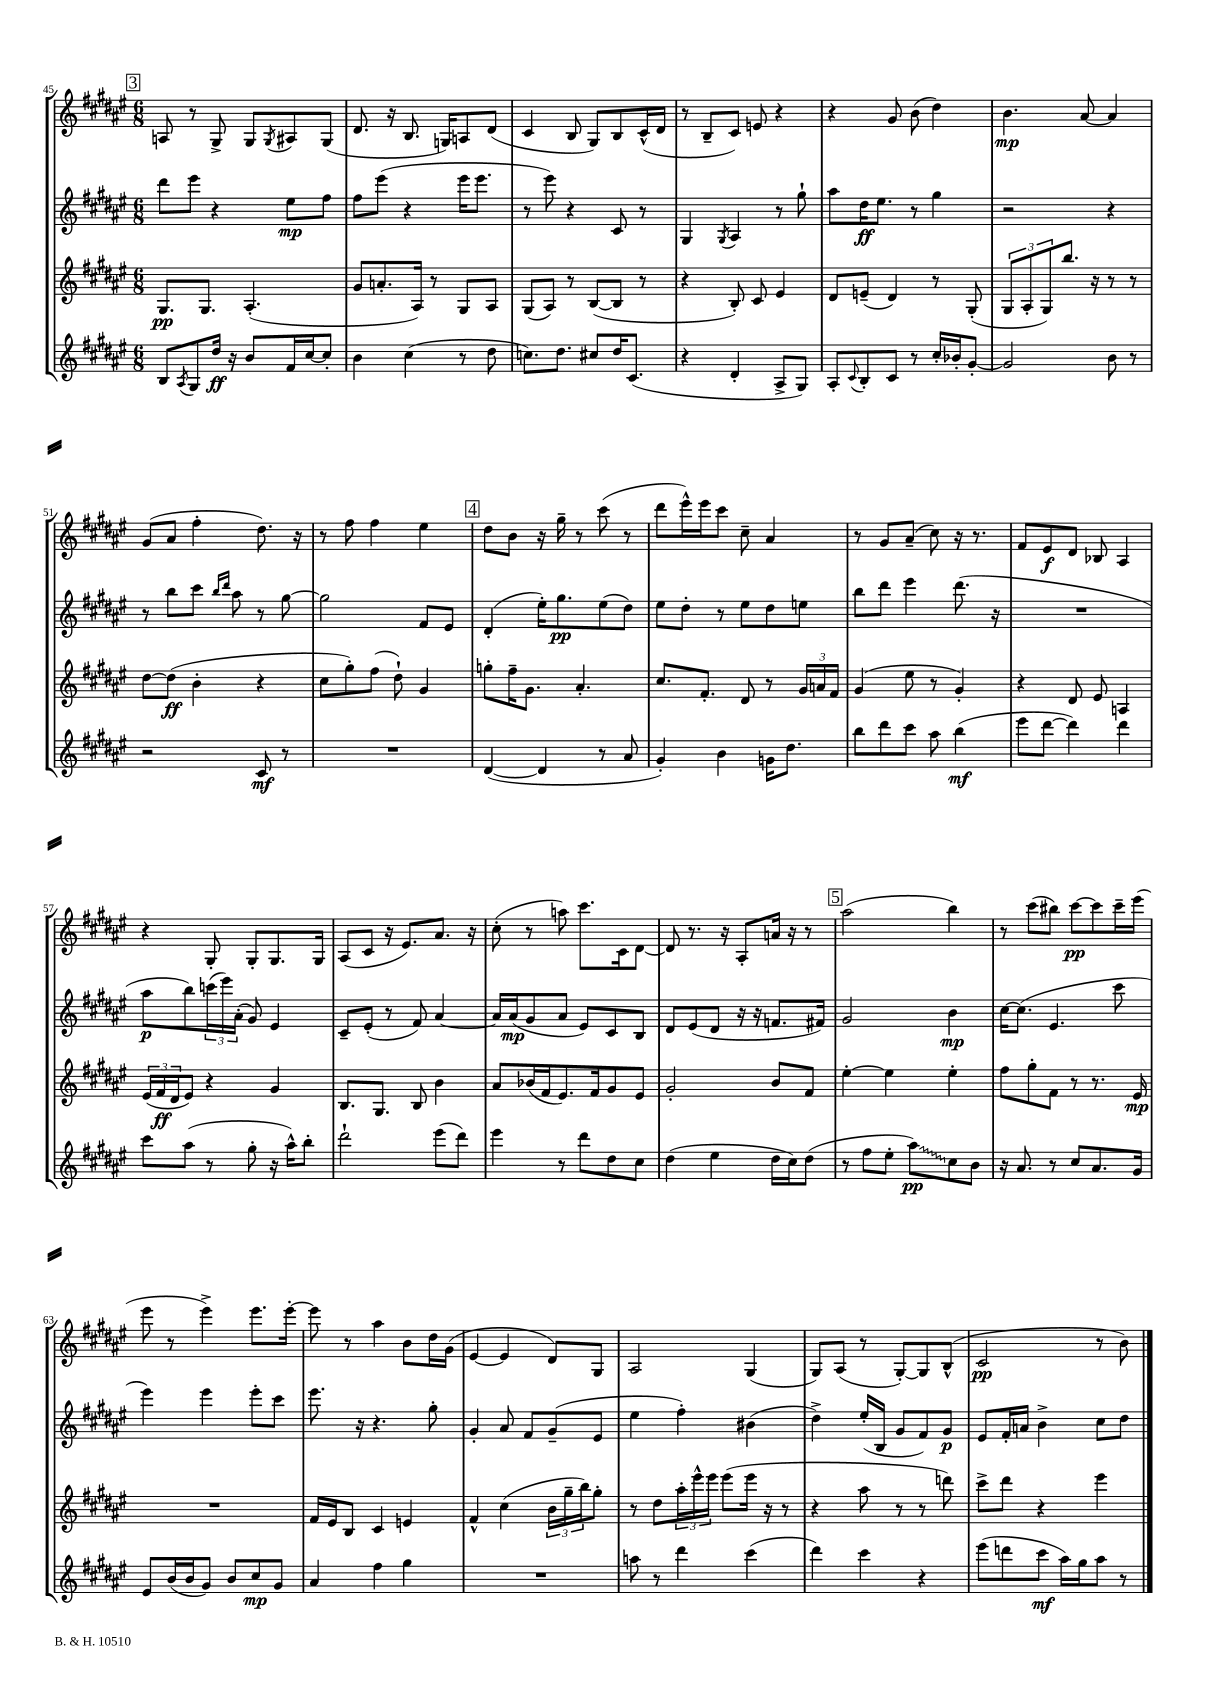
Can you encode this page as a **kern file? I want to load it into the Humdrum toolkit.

**kern	**kern	**kern	**kern
*staff4	*staff3	*staff2	*staff1
*clefG2	*clefG2	*clefG2	*clefG2
*k[f#c#g#d#a#e#]	*k[f#c#g#d#a#e#]	*k[f#c#g#d#a#e#]	*k[f#c#g#d#a#e#]
*M6/8	*M6/8	*M6/8	*M6/8
8B	8.G#	8ddd#	8A
8qA#	.	.	.
8G#	.	8eee#	8r
.	8.G#	.	.
16dd#	.	4r	8G#^
16r	.	.	.
8b	(4.A#'	.	8G#
.	.	.	8qG#
16f#	.	8ee#	8A#
[16cc#	.	.	.
8cc#']	.	8ff#	(8G#
=	=	=	=
4b	8g#	8ff#	8.d#
.	8.a'	(8eee#	.
.	.	.	16r
(4cc#	.	4r	8.B
.	16A#)	.	.
.	8r	.	.
.	.	.	16G)
8r	8G#	16eee#	8A
.	.	8.eee#	.
8dd#	8A#	.	(8d#
=	=	=	=
8.cc)	(8G#	8r	4c#
.	8A#)	8eee#)	.
8.dd#	.	.	.
.	8r	4r	8B
8cc#	([8B	.	8G#)
16dd#	8B]	8c#	8B
(8.c#	.	.	.
.	8r	8r	(16c#^^
.	.	.	16d#
=	=	=	=
4r	4r	4G#	8r
.	.	.	8B~
.	.	8qG#	.
4d#'	8B')	4A#	8c#)
.	8c#	.	8e
8A#^	4e#	8r	4r
8G#)	.	8gg#`	.
=	=	=	=
8A#'	8d#	8aa#	4r
8qqc#	.	.	.
8B'	(8e~	16dd#	.
.	.	8.ee#	.
8c#	4d#)	.	8g#
8r	.	8r	(8b
16cc#'	8r	4gg#	4dd#)
16b-'	.	.	.
[8g#'	(8G#'	.	.
=	=	=	=
2g#]	12G#	2r	4.b
.	12A#'	.	.
.	12G#)	.	.
.	8.bb	.	.
.	.	.	[8a#
.	16r	.	.
8b	8r	4r	4a#]
8r	8r	.	.
=	=	=	=
2r	[8dd#	8r	(8g#
.	(8dd#]	8bb	8a#
.	4b'	8ccc#	4ff#'
.	.	16qqbb	.
.	.	16qqddd#	.
.	.	8aa#	.
8c#	4r	8r	8.dd#)
8r	.	[8gg#	.
.	.	.	16r
=	=	=	=
2.r	8cc#	2gg#]	8r
.	8gg#')	.	8ff#
.	(8ff#	.	4ff#
.	8dd#`)	.	.
.	4g#	8f#	4ee#
.	.	8e#	.
=	=	=	=
([4d#	8gg'	(4d#'	8dd#
.	16ff#~	.	8b
.	8.g#	.	.
4d#]	.	16ee#')	16r
.	.	8.gg#	16gg#~
.	4.a#'	.	8r
8r	.	(8ee#	(8ccc#
8a#	.	8dd#)	8r
=	=	=	=
4g#')	8.cc#	8ee#	8ddd#
.	.	8dd#'	16eee#^^)
.	8.f#'	.	16eee#
4b	.	8r	8ccc#
.	8d#	8ee#	8cc#~
16g	8r	8dd#	4a#
8.dd#	.	.	.
.	24g#	8ee	.
.	24a	.	.
.	24f#	.	.
=	=	=	=
8bb	(4g#	8bb	8r
8ddd#	.	8ddd#	8g#
8ccc#	8ee#	4eee#	(8a#~
8aa#	8r	.	8cc#)
(4bb	4g#')	(8.ddd#	16r
.	.	.	8.r
.	.	16r	.
=	=	=	=
8eee#	4r	2.r	8f#
[8ddd#	.	.	8e#
4ddd#])	8d#	.	8d#
.	8e#	.	8B-
4ddd#	4A	.	4A#
=	=	=	=
8ccc#	(24e#	8aa#	4r
.	24f#	.	.
.	24d#	.	.
(8aa#	8e#)	8bb)	.
8r	4r	(24ccc	8G#'
.	.	24eee#)	.
.	.	(24a#'	.
8gg#'	.	8g#)	8G#'
16r	4g#	4e#	8.G#
16aa#^^)	.	.	.
8bb'	.	.	.
.	.	.	16G#
=	=	=	=
2ddd#`	8.B	8c#~	(8A#
.	.	(8e#'	8c#
.	8.G#	.	.
.	.	8r	16r
.	.	.	8.e#)
.	8B	8f#)	.
(8eee#	4b	[4a#	8.a#
8ddd#)	.	.	.
.	.	.	16r
=	=	=	=
4eee#	8a#	16a#]	(8cc#'
.	.	(16a#	.
.	(16b-	8g#	8r
.	16f#	.	.
8r	8.e#)	8a#	8aa)
8ddd#	.	8e#)	8.ccc#
.	16f#	.	.
8dd#	8g#	8c#	.
.	.	.	16c#
8cc#	8e#	8B	[8d#
=	=	=	=
(4dd#	2g#'	8d#	8d#]
.	.	(8e#	8.r
4ee#	.	8d#	.
.	.	.	16r
.	.	16r	8A#'
.	.	16r	.
16dd#	8b	8.f	16a
16cc#)	.	.	16r
(8dd#	8f#	.	8r
.	.	16f#)	.
=	=	=	=
8r	[4ee#'	2g#	(2aa#
8ff#	.	.	.
8ee#'	4ee#]	.	.
8aa#)	.	.	.
8cc#	4ee#'	4b	4bb)
8b	.	.	.
=	=	=	=
16r	8ff#	[16cc#	8r
8.a#	.	(8.cc#]	.
.	8gg#'	.	(8ccc#
8r	8f#	4.e#	8bb#)
8cc#	8r	.	[8ccc#
8.a#	8.r	.	8ccc#]
.	.	8ccc#	16ccc#~
16g#	16e#	.	(16eee#
=	=	=	=
8e#	2.r	4eee#)	8eee#
(16b	.	.	8r
16b	.	.	.
8g#)	.	4eee#	4eee#^)
8b	.	.	.
8cc#	.	8eee#'	8.eee#
8g#	.	8ccc#	.
.	.	.	[16eee#'
=	=	=	=
4a#	16f#	8.eee#	8eee#]
.	16e#	.	.
.	8B	.	8r
.	.	16r	.
4ff#	4c#	4.r	4aa#
4gg#	4e	.	8b
.	.	8gg#'	16dd#
.	.	.	(16g#
=	=	=	=
2.r	4f#^^	4g#'	[4e#
.	(4cc#	8a#	4e#]
.	.	8f#	.
.	24b	(8g#~	8d#)
.	24gg#~	.	.
.	24bb)	.	.
.	8gg#'	8e#	8G#
=	=	=	=
8aa	8r	4ee#	2A#
8r	8dd#	.	.
4ddd#	24aa#'	4ff#')	.
.	24eee#^^	.	.
.	24eee#	.	.
.	(8eee#	.	.
(4ccc#	16eee#	(4b#	(4G#
.	16r	.	.
.	8r	.	.
=	=	=	=
4ddd#)	4r	4dd#^)	8G#)
.	.	.	(8A#
4ccc#	8aa#	(16ee#'	8r
.	.	16B	.
.	8r	8g#	[8G#')
4r	8r	8f#)	8G#]
.	8ddd)	8g#	(8B^^
=	=	=	=
(8eee#	8ccc#^	8e#	2c#
8ddd	8ddd#	16f#'	.
.	.	16a	.
8ccc#	4r	4b^	.
16aa#)	.	.	.
16gg#	.	.	.
8aa#	4eee#	8cc#	8r
8r	.	8dd#	8b)
==	==	==	==
*-	*-	*-	*-
